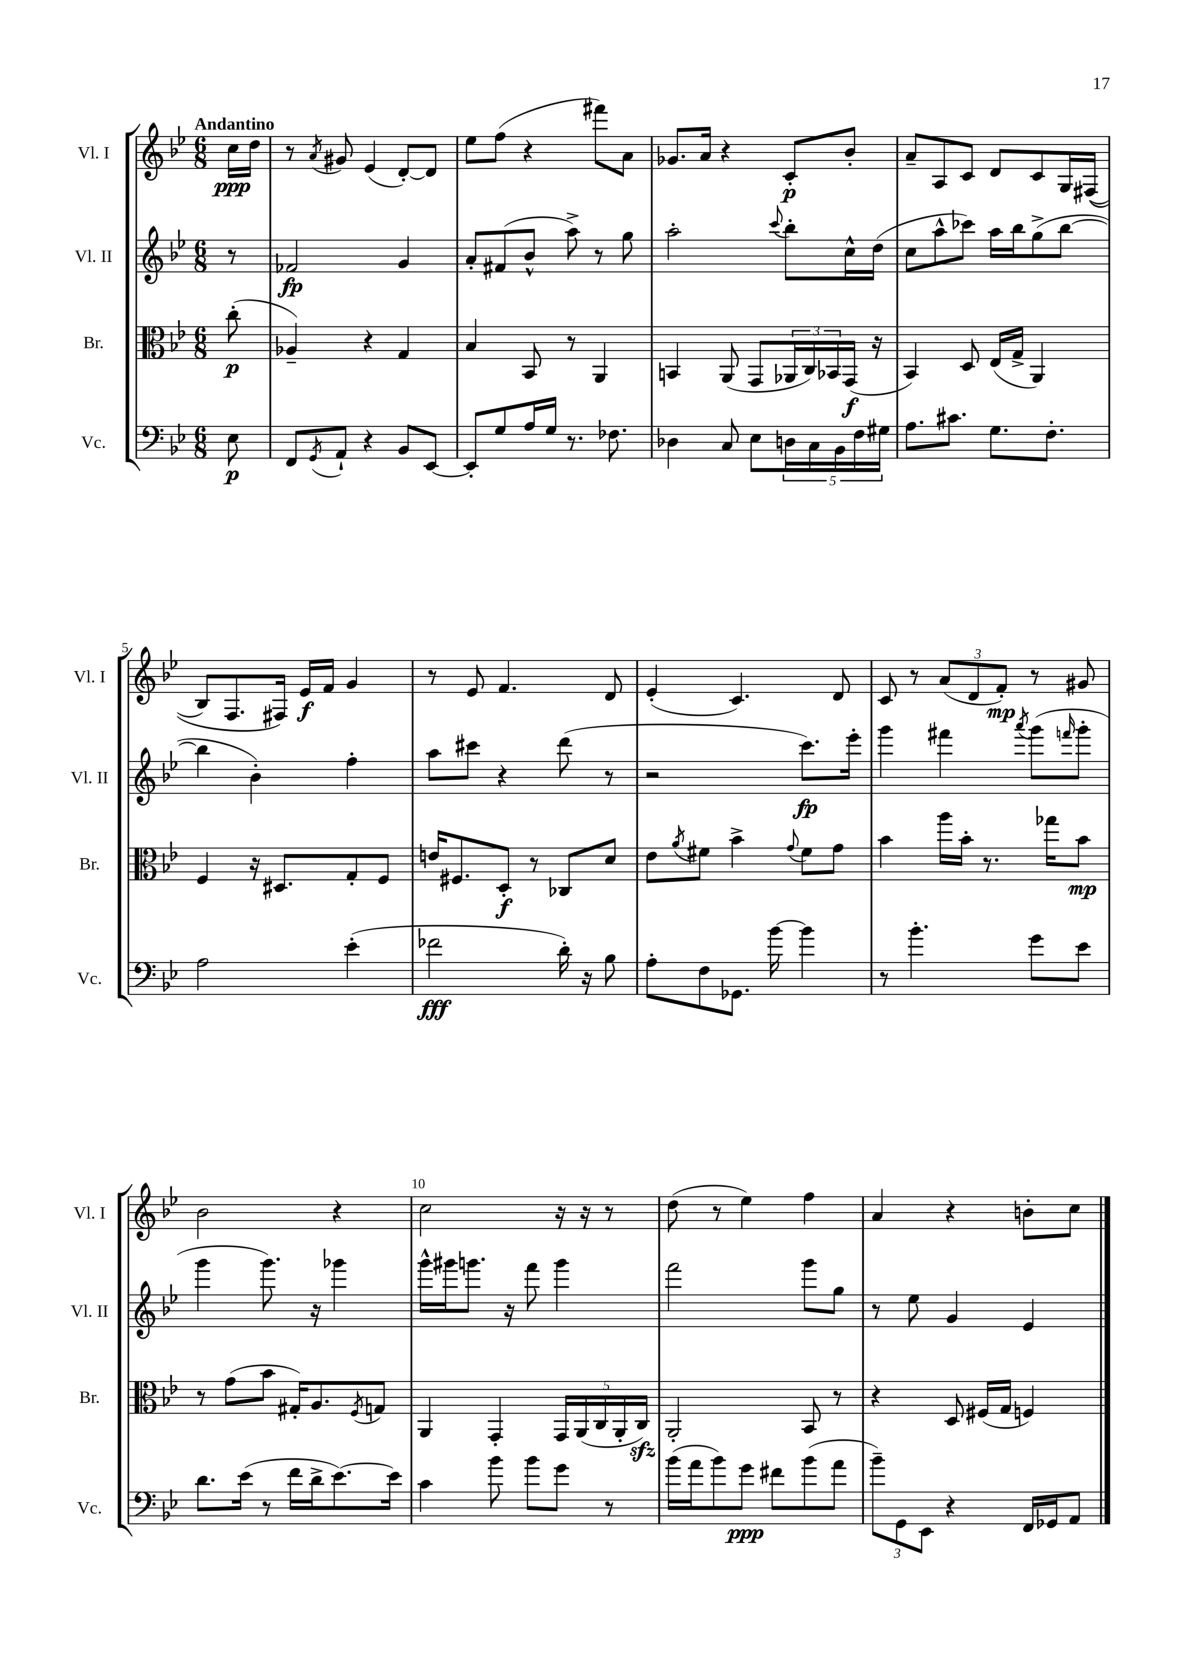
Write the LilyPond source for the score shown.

<<
\new StaffGroup <<
\new Staff = "s0" \with { instrumentName = "Vl. I" shortInstrumentName = "Vl. I" } {
    \clef treble \key bes \major \numericTimeSignature \time 6/8 \partial 8 \tempo "Andantino"
    c''16\ppp d''16 |
    r8 \acciaccatura { a'8 } gis'8 ees'4( d'8~-.) d'8 |
    ees''8 f''8( r4 fis'''8) a'8 |
    ges'8. a'16 r4 c'8-.\p bes'8-. |
    a'8-- a8 c'8 d'8 c'8 g16 fis16(\( |
    bes8) f8. fis16\) ees'16\f f'16 g'4 |
    r8 ees'8 f'4. d'8 |
    ees'4-.( c'4.) d'8 |
    c'8 r8 \tuplet 3/2 { a'8( d'8 f'8-.\mp) } r8 gis'8 |
    bes'2 r4 |
    c''2 r16 r16 r8 |
    d''8( r8 ees''4) f''4 |
    a'4 r4 b'8-. c''8 \bar "|." |
}
\new Staff = "s1" \with { instrumentName = "Vl. II" shortInstrumentName = "Vl. II" } {
    \clef treble \key bes \major \numericTimeSignature \time 6/8 \partial 8
    r8 |
    fes'2\fp g'4 |
    a'8-. fis'8( bes'8-^ a''8->) r8 g''8 |
    a''2-. \appoggiatura { c'''8 } bes''8-. c''16-^ d''16( |
    c''8 a''8-^ ces'''8) a''16 bes''16 g''8->( bes''8~ |
    bes''4 bes'4-.) f''4-. |
    a''8 cis'''8 r4 d'''8( r8 |
    r2 c'''8.\fp) ees'''16-. |
    g'''4 fis'''4 \acciaccatura { a'''8 } g'''8( \grace { f'''16 } g'''8-. |
    g'''4 g'''8.) r16 ges'''4 |
    g'''16-^ gis'''16 g'''8. r16 f'''8 g'''4 |
    f'''2 g'''8 g''8 |
    r8 ees''8 g'4 ees'4 \bar "|." |
}
\new Staff = "s2" \with { instrumentName = "Br." shortInstrumentName = "Br." } {
    \clef alto \key bes \major \numericTimeSignature \time 6/8 \partial 8
    c''8-.\p( |
    aes4--) r4 g4 |
    bes4 bes,8 r8 a,4 |
    b,4 a,8( g,8 \tuplet 3/2 { aes,16 c16) bes,16 } g,16\f( r16 |
    bes,4) d8 ees16( g16-> a,4) |
    f4 r16 dis8. g8-. f8 |
    e'16 fis8. d8-.\f r8 ces8 d'8 |
    ees'8 \acciaccatura { a'8 } fis'8 bes'4-> \appoggiatura { g'8 } fis'8 g'8 |
    bes'4 a''16 bes'16-. r8. ges''16 bes'8\mp |
    r8 g'8( bes'8 gis16-.) a8. \acciaccatura { f8 } g8 |
    a,4 g,4-. \tuplet 5/4 { g,16 a,16( c16 a,16-. c16\sfz) } |
    a,2-. bes,8 r8 |
    r4 d8 fis16( g16 f4) \bar "|." |
}
\new Staff = "s3" \with { instrumentName = "Vc." shortInstrumentName = "Vc." } {
    \clef bass \key bes \major \numericTimeSignature \time 6/8 \partial 8
    ees8\p |
    f,8 \acciaccatura { g,8 } a,8-! r4 bes,8 ees,8~ |
    ees,8-. g8 a16 g16 r8. fes8. |
    des4 c8 ees8 \tuplet 5/4 { d16 c16 bes,16 f16 gis16 } |
    a8. cis'8. g8. f8.-. |
    a2 ees'4-.( |
    fes'2\fff d'16-.) r16 bes8 |
    a8-. f8 ges,8. bes'16~ bes'4 |
    r8 bes'4.-. g'8 ees'8 |
    d'8. ees'16( r8 f'16 d'16-> ees'8.~) ees'16 |
    c'4 bes'8 bes'8 g'8 r8 |
    bes'16( a'16 bes'8) g'8\ppp fis'8 bes'8( a'8 |
    \tuplet 3/2 { bes'8--) g,8 ees,8 } r4 f,16 ges,16 a,8 \bar "|." |
}
>>
>>
\layout { \context { \Score \override BarNumber.break-visibility = ##(#f #t #t) barNumberVisibility = #(every-nth-bar-number-visible 5) } }
